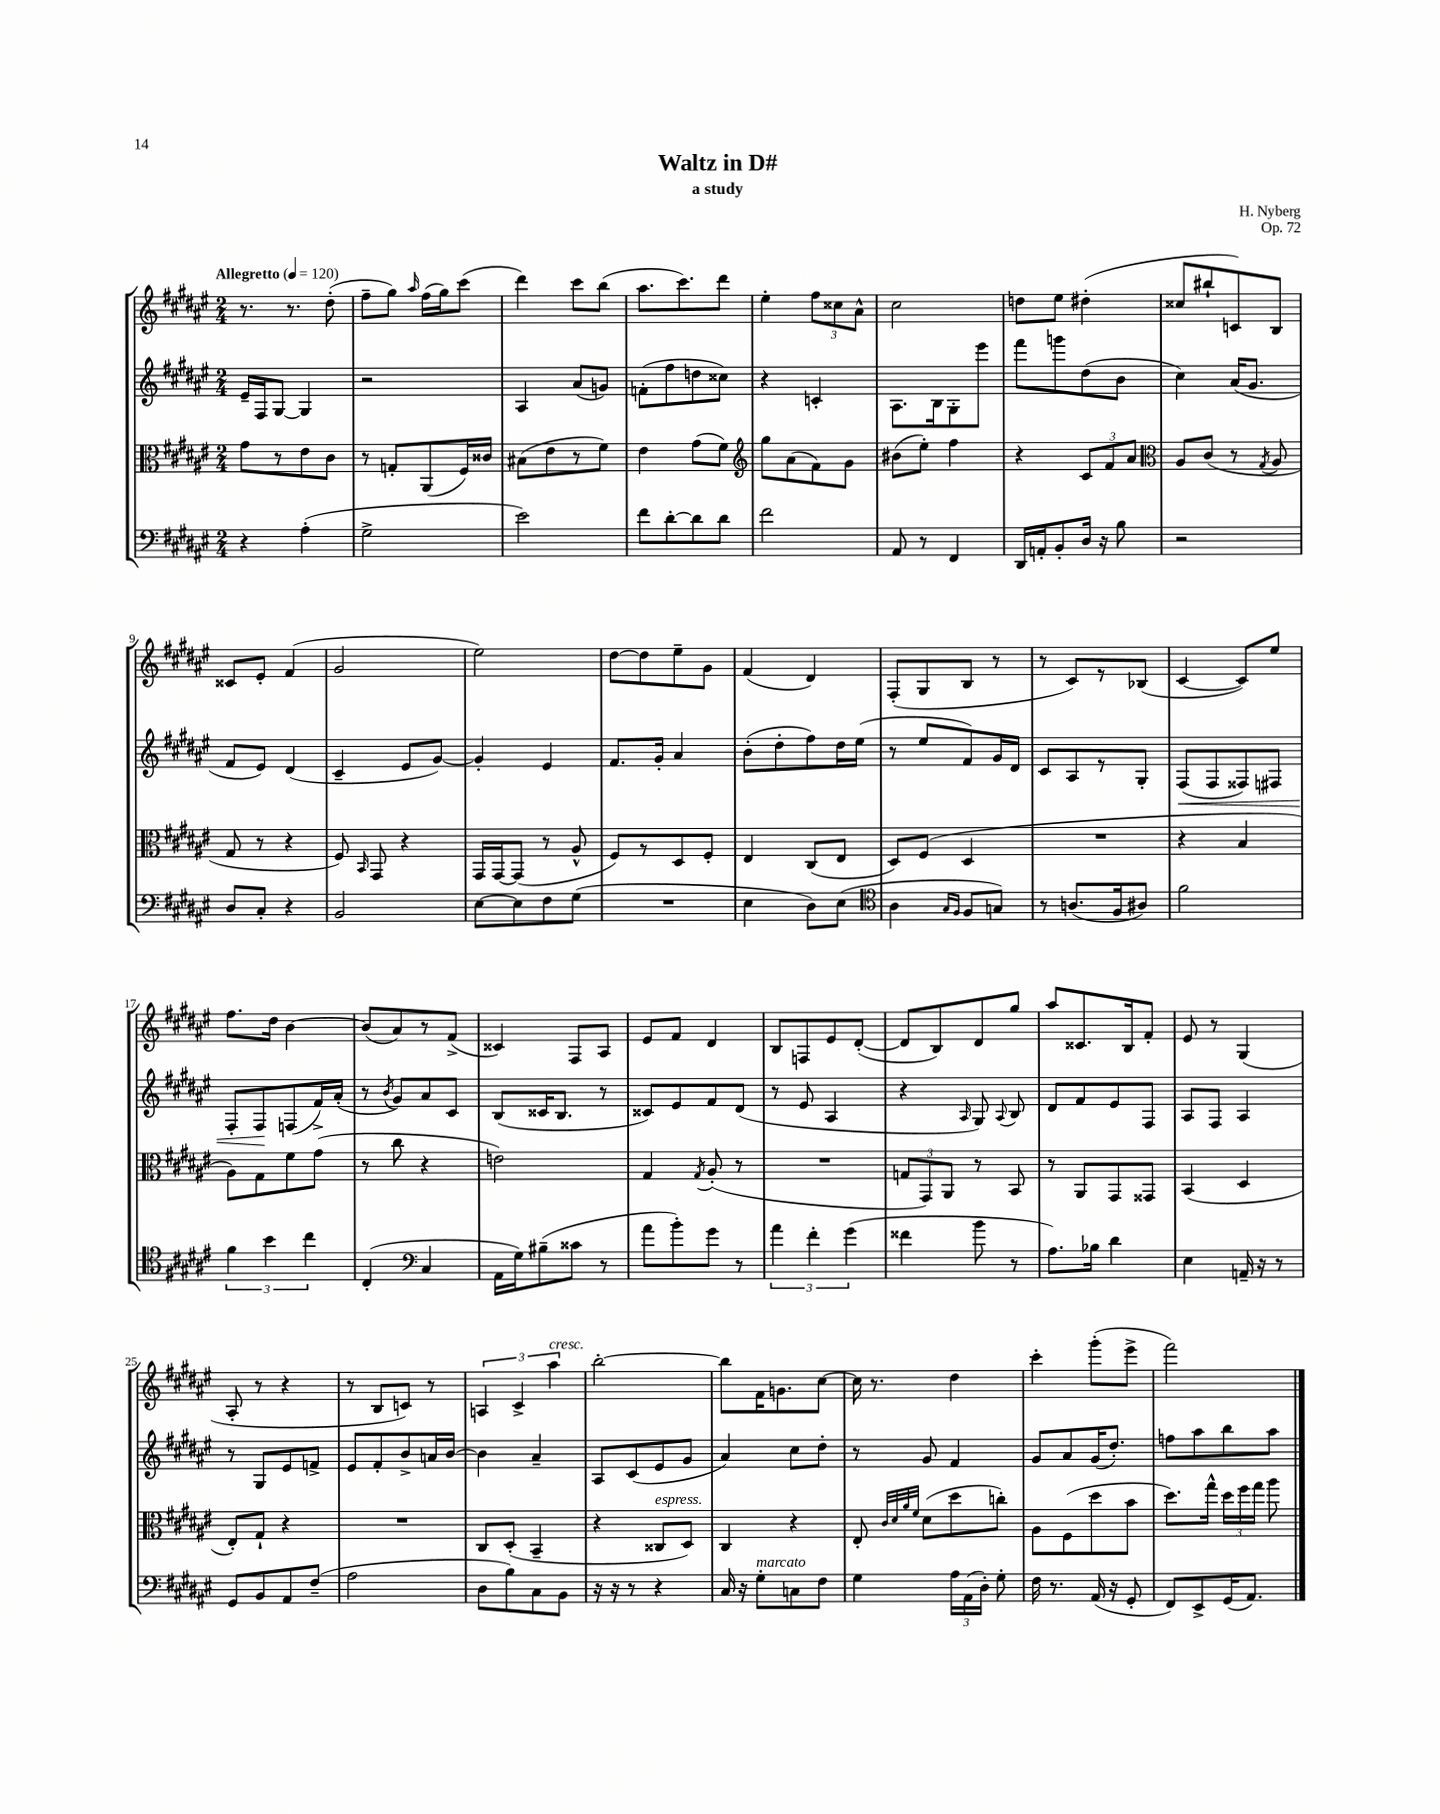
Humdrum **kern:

**kern	**kern	**kern	**kern
*staff4	*staff3	*staff2	*staff1
*clefF4	*clefC3	*clefG2	*clefG2
*k[f#c#g#d#a#e#]	*k[f#c#g#d#a#e#]	*k[f#c#g#d#a#e#]	*k[f#c#g#d#a#e#]
*M2/4	*M2/4	*M2/4	*M2/4
*MM120	*MM120	*MM120	*MM120
4r	8g#	16e#~	8.r
.	.	16F#	.
.	8r	[8G#	.
.	.	.	8.r
(4A#'	8e#	4G#]	.
.	8c#	.	(8dd#'
=	=	=	=
2G#^	8r	2r	8ff#~
.	8G'	.	8gg#)
.	.	.	16qqaa#
.	(8AA#	.	(16ff#
.	.	.	16gg#)
.	16F#)	.	(8ccc#
.	16c##	.	.
=	=	=	=
2e#)	(8B#	4A#	4ddd#)
.	8e#	.	.
.	8r	(8a#	8ccc#
.	8f#)	8g)	(8bb
=	=	=	=
8f#	4e#	(8f'	8.aa#
[8d#'	.	8ff#	.
.	.	.	8.ccc#)
8d#]	(8g#	8dd	.
8d#	8f#)	8cc##)	8ddd#
=	=	=	=
*	*clefG2	*	*
2f#	8gg#	4r	4ee#'
.	(8a#	.	.
.	8f#)	4c'	12ff#
.	.	.	12cc##
.	8g#	.	.
.	.	.	12a#^^
=	=	=	=
8AA#	(8b#	8.A#	2cc#
8r	8ee#')	.	.
.	.	16B	.
4FF#	4ff#	8G#'	.
.	.	8eee#	.
=	=	=	=
16DD#	4r	8fff#	8dd
16AA'	.	.	.
8BB'	.	8ggg	8ee#
16D#	12c#	(8dd#	(4dd#'
16r	.	.	.
.	12f#	.	.
8B	.	8b	.
.	12a#	.	.
=	=	=	=
*	*clefC3	*	*
2r	8A#	4cc#)	8cc##
.	(8c#	.	8bb#`
.	8r	(16a#	8c)
.	.	8.g#	.
.	8qG#	.	.
.	8A#	.	8B
=	=	=	=
8D#	8G#	8f#	8c##
8C#'	8r	8e#)	8e#'
4r	4r	(4d#	(4f#
=	=	=	=
2BB	8F#)	4c#~	2g#
.	16qqBB	.	.
.	8GG#	.	.
.	4r	8e#	.
.	.	[8g#)	.
=	=	=	=
[8E#	16GG#	4g#']	2ee#)
.	[16GG#	.	.
8E#]	(8GG#]	.	.
8F#	8r	4e#	.
(8G#	8A#^^	.	.
=	=	=	=
2r	8F#)	8.f#	[8dd#
.	8r	.	8dd#]
.	.	16g#'	.
.	8D#	4a#	8ee#~
.	8F#'	.	8g#
=	=	=	=
4E#	4E#	(8b'	(4f#
.	.	8dd#'	.
8D#)	(8C#	8ff#)	4d#)
(8E#	8E#	16dd#	.
.	.	(16ee#	.
=	=	=	=
*clefC4	*	*	*
4A#	8D#)	8r	(8F#'
.	(8F#	8ee#	8G#
16qqG#	.	.	.
16qqF#	.	.	.
8F#	4D#	8f#)	8B
8G)	.	16g#	8r
.	.	16d#	.
=	=	=	=
8r	2r	8c#	8r
(8.A	.	8A#	8c#)
.	.	8r	8r
16F#	.	.	.
8A#)	.	8G#'	(8B-
=	=	=	=
2f#	4r	(8F#	[4c#
.	.	8F#	.
.	4B	8F##)	8c#])
.	.	8F#	8ee#
=	=	=	=
6f#	8A#)	8F#'	8.ff#
.	8G#	8F#	.
6b	.	.	.
.	.	.	16dd#
.	8f#	(8F	[4b
6cc#	.	.	.
.	(8g#	16f#^)	.
.	.	(16a#'	.
=	=	=	=
(4C#'	8r	8r	(8b]
.	.	8qb	.
.	8cc#	8g#)	8a#)
*clefF4	*	*	*
4C#	4r	8a#	8r
.	.	8c#	(8f#^
=	=	=	=
16AA#	2e)	(8B	4c##)
16G#)	.	.	.
(8B#~	.	16c##	.
.	.	8.B	.
8c##	.	.	8F#
8r	.	8r	8A#
=	=	=	=
8a#	4G#	8c##)	8e#
8b')	.	8e#	8f#
.	8qG#	.	.
8g#	(8A#'	8f#	4d#
8r	8r	(8d#	.
=	=	=	=
6a#	2r	8r	8B
.	.	8e#	8F
6f#'	.	.	.
.	.	4A#	8e#
(6g#	.	.	.
.	.	.	([8d#'
=	=	=	=
4f##	12G	4r	8d#]
.	12GG#)	.	.
.	.	.	8B)
.	12AA#	.	.
.	.	16qqA#	.
8b	8r	8G#)	8d#
.	.	8qqA#	.
8r	8BB	8B	8gg#
=	=	=	=
8.A#)	8r	8d#	8aa#
.	8AA#	8f#	8.c##
16B-	.	.	.
4d#	8GG#	8e#	.
.	.	.	16B
.	8GG##	8F#	8f#'
=	=	=	=
4E#	(4BB	8A#	8e#
.	.	8F#	8r
16AA~	4D#	4A#	(4G#
16r	.	.	.
8r	.	.	.
=	=	=	=
8GG#	8E#')	8r	8A#'
8BB	8G#`	8G#	8r
8AA#	4r	8e#	4r
(8F#~	.	8f^	.
=	=	=	=
2A#	2r	8e#	8r
.	.	8f#'	8B
.	.	8b^	8c)
.	.	16a	8r
.	.	[16b	.
=	=	=	=
8D#	8C#	4b]	6A
8B)	(8D#'	.	.
.	.	.	6c#^
8C#	4BB~	4a#~	.
.	.	.	6aa#
8BB	.	.	.
=	=	=	=
16r	4r	8A#	[2bb'
16r	.	.	.
8r	.	(8c#	.
4r	8C##	8e#	.
.	8D#)	8g#	.
=	=	=	=
16C#	4C#	4a#)	8bb]
16r	.	.	.
8G#'	.	.	16f#
.	.	.	8.g
8C	4r	8cc#	.
8F#	.	8dd#'	[8cc#
=	=	=	=
4G#	8E#'	8r	16cc#]
.	.	.	8.r
.	32qqc#	.	.
.	32qqd#	.	.
.	32qqa#	.	.
.	32qqf#	.	.
.	(8d#	8g#	.
24A#	8dd#	4f#	4dd#
(24AA#	.	.	.
24D#')	.	.	.
8G#'	8cc')	.	.
=	=	=	=
16F#	8A#	8g#	4ccc#'
8.r	.	.	.
.	(8F#	8a#	.
(16AA#	8dd#	(16g#	(8ggg#'
16r	.	8.dd#')	.
8GG#'	8b	.	8eee#^
=	=	=	=
8FF#)	8.dd#)	8ff	2fff#)
8EE#^	.	8aa#	.
.	16gg#^^	.	.
(16GG#	24dd#	8bb	.
.	24ff#	.	.
8.AA#)	.	.	.
.	24gg#	.	.
.	8aa#	8aa#	.
==	==	==	==
*-	*-	*-	*-
